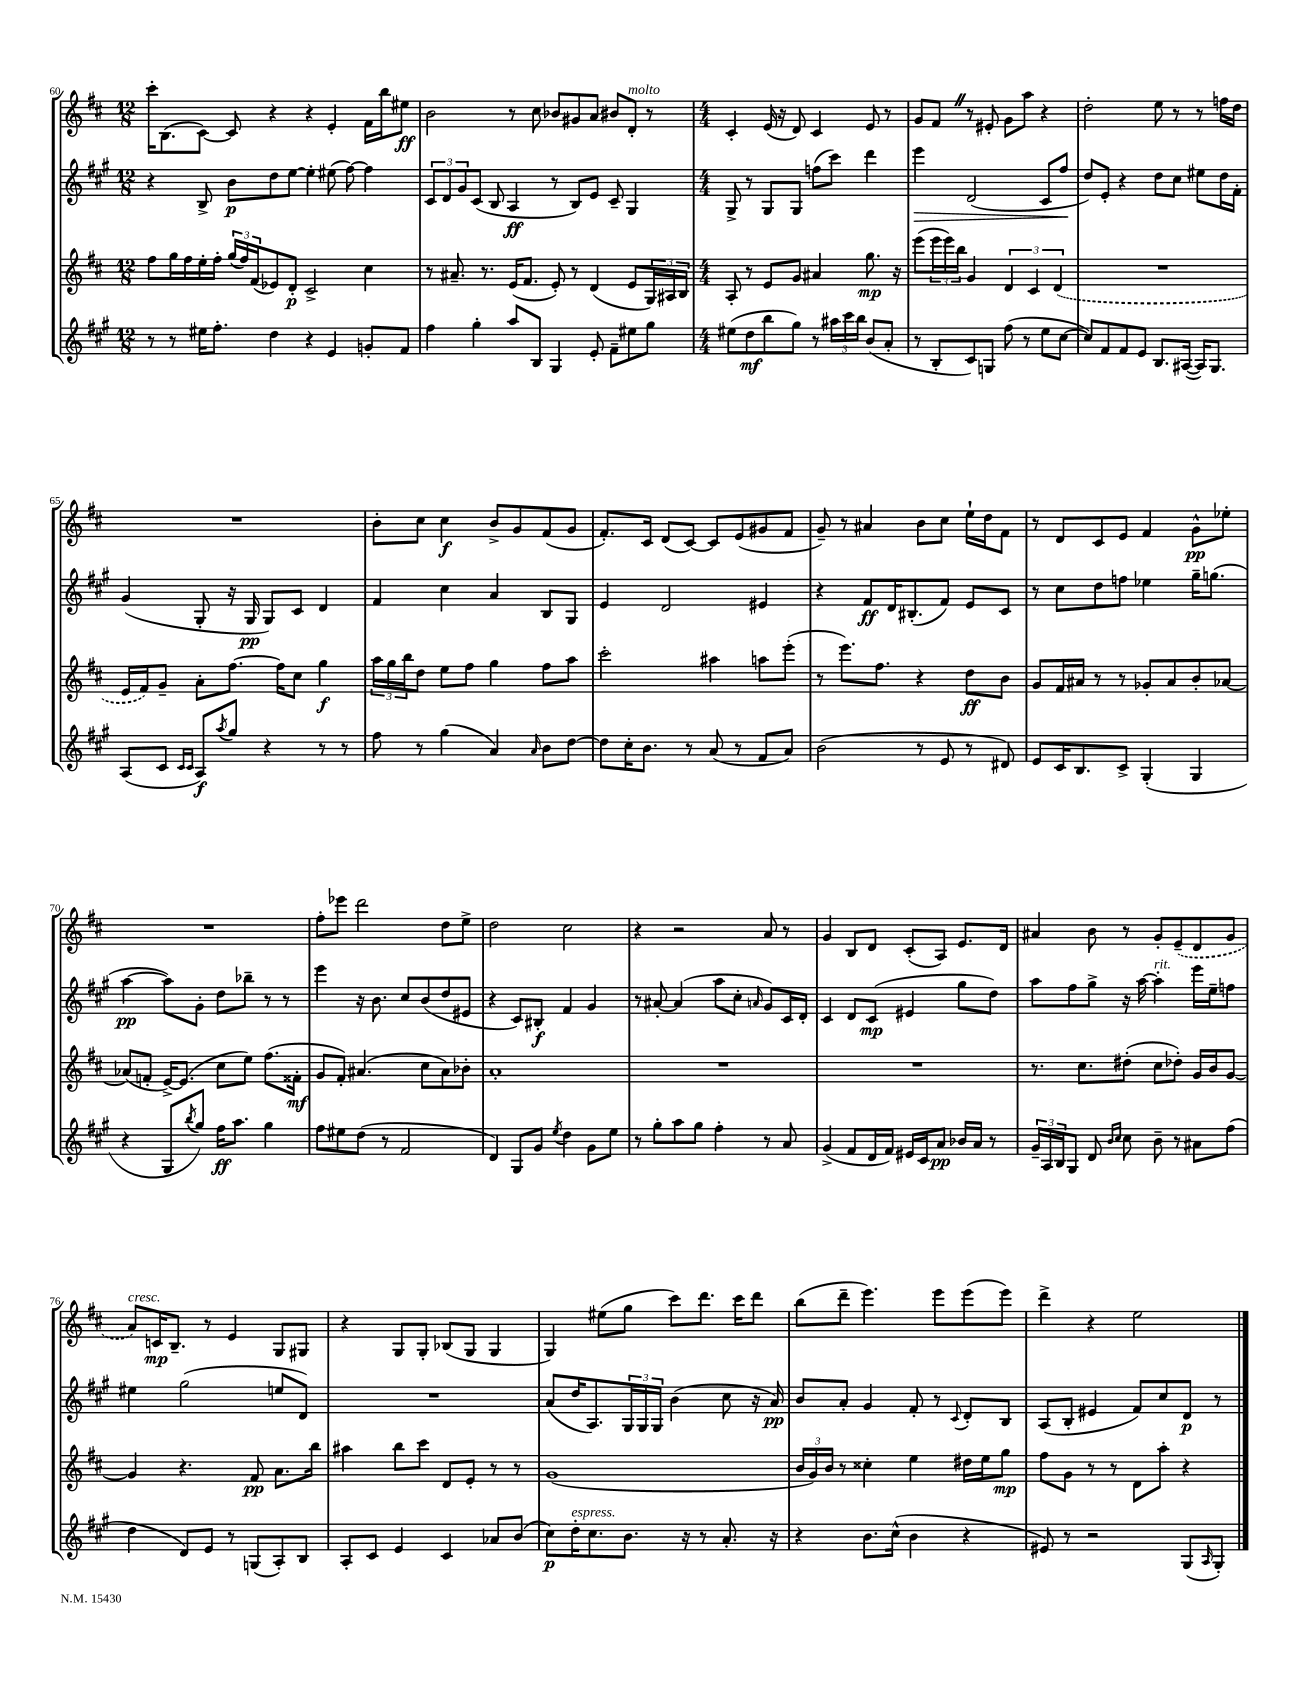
<<
\new StaffGroup <<
\new Staff = "s0" {
    \clef treble \key d \major \numericTimeSignature \time 12/8
    cis'''16-. b8.( cis'8~) cis'8 r4 r4 e'4-. fis'16 b''16 eis''8\ff |
    b'2 r8 cis''8 bes'8 gis'8 a'8 bis'8 d'8-.^\markup { \italic "molto" } r8 |
    \numericTimeSignature \time 4/4 cis'4-. e'16( r16 d'8) cis'4 e'8 r8 |
    g'8 fis'8 \once \override BreathingSign.text = \markup { \musicglyph "scripts.caesura.straight" } \breathe r8 eis'8-. g'8 a''8 r4 |
    d''2-. e''8 r8 r8 f''16 d''16 |
    R1 |
    b'8-. cis''8 cis''4\f b'8-> g'8 fis'8( g'8 |
    fis'8.-.) cis'16 d'8( cis'8~) cis'8 e'8( gis'8 fis'8 |
    g'8--) r8 ais'4 b'8 cis''8 e''16-! d''16 fis'8 |
    r8 d'8 cis'8 e'8 fis'4 g'8-^\pp ees''8-. |
    R1 |
    fis''8-. ees'''8 d'''2 d''8 e''8-> |
    d''2 cis''2 |
    r4 r2 a'8 r8 |
    g'4 b8 d'8 cis'8-.( a8) e'8. d'16 |
    ais'4 b'8 r8 g'8-. \once \slurDashed e'8--( d'8 g'8 |
    a'8^\markup { \italic "cresc." }) c'16\mp b8.-- r8 e'4 g8 gis8 |
    r4 g8 g8-. bes8( g8 g4 |
    g4) eis''8( g''8 cis'''8) d'''8. cis'''16 d'''8 |
    b''8( d'''8-- e'''4.) e'''8 e'''8( e'''8) |
    d'''4-> r4 e''2 \bar "|." |
}
\new Staff = "s1" {
    \clef treble \key a \major \numericTimeSignature \time 12/8
    r4 b8-> b'8\p d''8 e''8~ e''4-. eis''8( fis''8~) fis''4 |
    \tuplet 3/2 { cis'8 d'8 gis'8 } cis'8( b8 a4\ff r8 b8) e'8 cis'8-- gis4 |
    \numericTimeSignature \time 4/4 gis8-> r8 gis8 gis8 f''8( cis'''8) d'''4 |
    e'''4\> d'2( cis'8 fis''8\! |
    d''8) e'8-. r4 d''8 cis''8 eis''8 d''16 fis'16-. |
    gis'4( gis8-. r16 gis16\pp gis8) cis'8 d'4 |
    fis'4 cis''4 a'4 b8 gis8 |
    e'4 d'2 eis'4 |
    r4 fis'8\ff d'16 bis8.-.( fis'8) e'8 cis'8 |
    r8 cis''8 d''8 f''8 ees''4 gis''16-- g''8.( |
    a''4~\pp a''8) gis'8-. d''8 bes''8-- r8 r8 |
    e'''4 r16 b'8. cis''8 b'8( d''8 eis'8 |
    r4 cis'8) bis8-.\f fis'4 gis'4 |
    r8 ais'8~-. ais'4( a''8 cis''8-. \grace { a'16 } gis'8) cis'16 d'16-. |
    cis'4 d'8 cis'8\mp( eis'4 gis''8 d''8) |
    a''8 fis''8 gis''8-> r16 a''16~ a''4-.^\markup { \italic "rit." } e'''16 e''16-- f''8 |
    eis''4 gis''2( e''8 d'8) |
    R1 |
    a'8( d''16 a8.) \tuplet 3/2 { gis16 gis16 gis16 } b'4( cis''8 r16 a'16\pp) |
    b'8 a'8-. gis'4 fis'8-. r8 \appoggiatura { cis'8 } d'8-. b8 |
    a8( b8-. eis'4 fis'8) cis''8 d'8\p r8 \bar "|." |
}
\new Staff = "s2" {
    \clef treble \key d \major \numericTimeSignature \time 12/8
    fis''8 g''16 fis''16 e''16-. fis''16-. \tuplet 3/2 { g''16( fis''16) fis'16( } ees'8) d'8-.\p cis'2-> cis''4 |
    r8 ais'8.-- r8. e'16( fis'8. e'8-.) r8 d'4( e'8 \tuplet 3/2 { g16) ais16 b16 } |
    \numericTimeSignature \time 4/4 a8-. r8 e'8 g'8 ais'4 g''8.\mp r16 |
    e'''8( \tuplet 3/2 { e'''16 e'''16) b''16 } g'4 \tuplet 3/2 { d'4 cis'4 \once \slurDashed d'4( } |
    R1 |
    e'16 fis'16) g'8-- a'8-. fis''8.~ fis''16 cis''8 g''4\f |
    \tuplet 3/2 { a''16 g''16 b''16 } d''8 e''8 fis''8 g''4 fis''8 a''8 |
    cis'''2-. ais''4 a''8 e'''8-.( |
    r8 e'''8.) fis''8. r4 d''8\ff b'8 |
    g'8 fis'16 ais'16 r8 r8 ges'8-. ais'8 b'8-. aes'8~ |
    aes'8( f'8-. e'16~->) e'8.( cis''8 e''8) fis''8.( fisis'16-.\mf |
    g'8 fis'8-.) ais'4.( cis''8 ais'8) bes'8-. |
    a'1-. |
    R1 |
    R1 |
    r8. cis''8. dis''8-.( cis''8 des''8-.) g'16 b'16 g'8~ |
    g'4 r4. fis'8\pp a'8. b''16 |
    ais''4 b''8 cis'''8 d'8 e'8-. r8 r8 |
    g'1( |
    \tuplet 3/2 { b'16 g'16) b'16 } r8 cisis''4-. e''4 dis''16 e''16 g''8\mp |
    fis''8 g'8 r8 r8 d'8 a''8-. r4 \bar "|." |
}
\new Staff = "s3" {
    \clef treble \key a \major \numericTimeSignature \time 12/8
    r8 r8 eis''16 fis''8.-. d''4 r4 e'4 g'8-. fis'8 |
    fis''4 gis''4-. a''8 b8 gis4 e'8-. fis'8-- eis''8 gis''8 |
    \numericTimeSignature \time 4/4 eis''8( d''8\mf b''8 gis''8) r8 \tuplet 3/2 { ais''16 cis'''16 b''16 } b'8( a'8-. |
    r8 b8-. cis'8) g8 fis''8( r8 e''8 cis''8~ |
    cis''8) fis'8 fis'8 e'8 b8. ais16~( ais16) gis8. |
    a8( cis'8 \grace { cis'16 cis'16 } a8\f) \acciaccatura { a''8 } gis''8 r4 r8 r8 |
    fis''8 r8 gis''4( a'4) \grace { a'16 } b'8 d''8~ |
    d''8 cis''16-. b'8. r8 a'8( r8 fis'8 a'8) |
    b'2( r8 e'8 r8 dis'8) |
    e'8 cis'16 b8. cis'8-> gis4-.( gis4 |
    r4 gis8 \acciaccatura { b''8 } gis''8) fis''16\ff a''8. gis''4 |
    fis''8 eis''8 d''8( r8 fis'2 |
    d'4) gis8 gis'8 \acciaccatura { e''8 } d''4 gis'8 e''8 |
    r8 gis''8-. a''8 gis''8 fis''4-. r8 a'8 |
    gis'4->( fis'8 d'16 fis'16) eis'16 cis'16 a'8\pp bes'16 a'16 r8 |
    \tuplet 3/2 { gis'16-- a16 b16 } gis8 d'8 \grace { b'16 cis''16 } cis''8 b'8-- r8 ais'8 fis''8( |
    d''4 d'8) e'8 r8 g8( a8-.) b8 |
    a8-. cis'8 e'4 cis'4 aes'8 b'8( |
    cis''8\p) d''16-.^\markup { \italic "espress." } cis''8. b'8. r16 r8 a'8.-. r16 |
    r4 b'8. cis''16-^( b'4 r4 |
    eis'8) r8 r2 gis8( \grace { a16 } gis8-.) \bar "|." |
}
>>
>>
\layout { \context { \Score currentBarNumber = #60 } }
